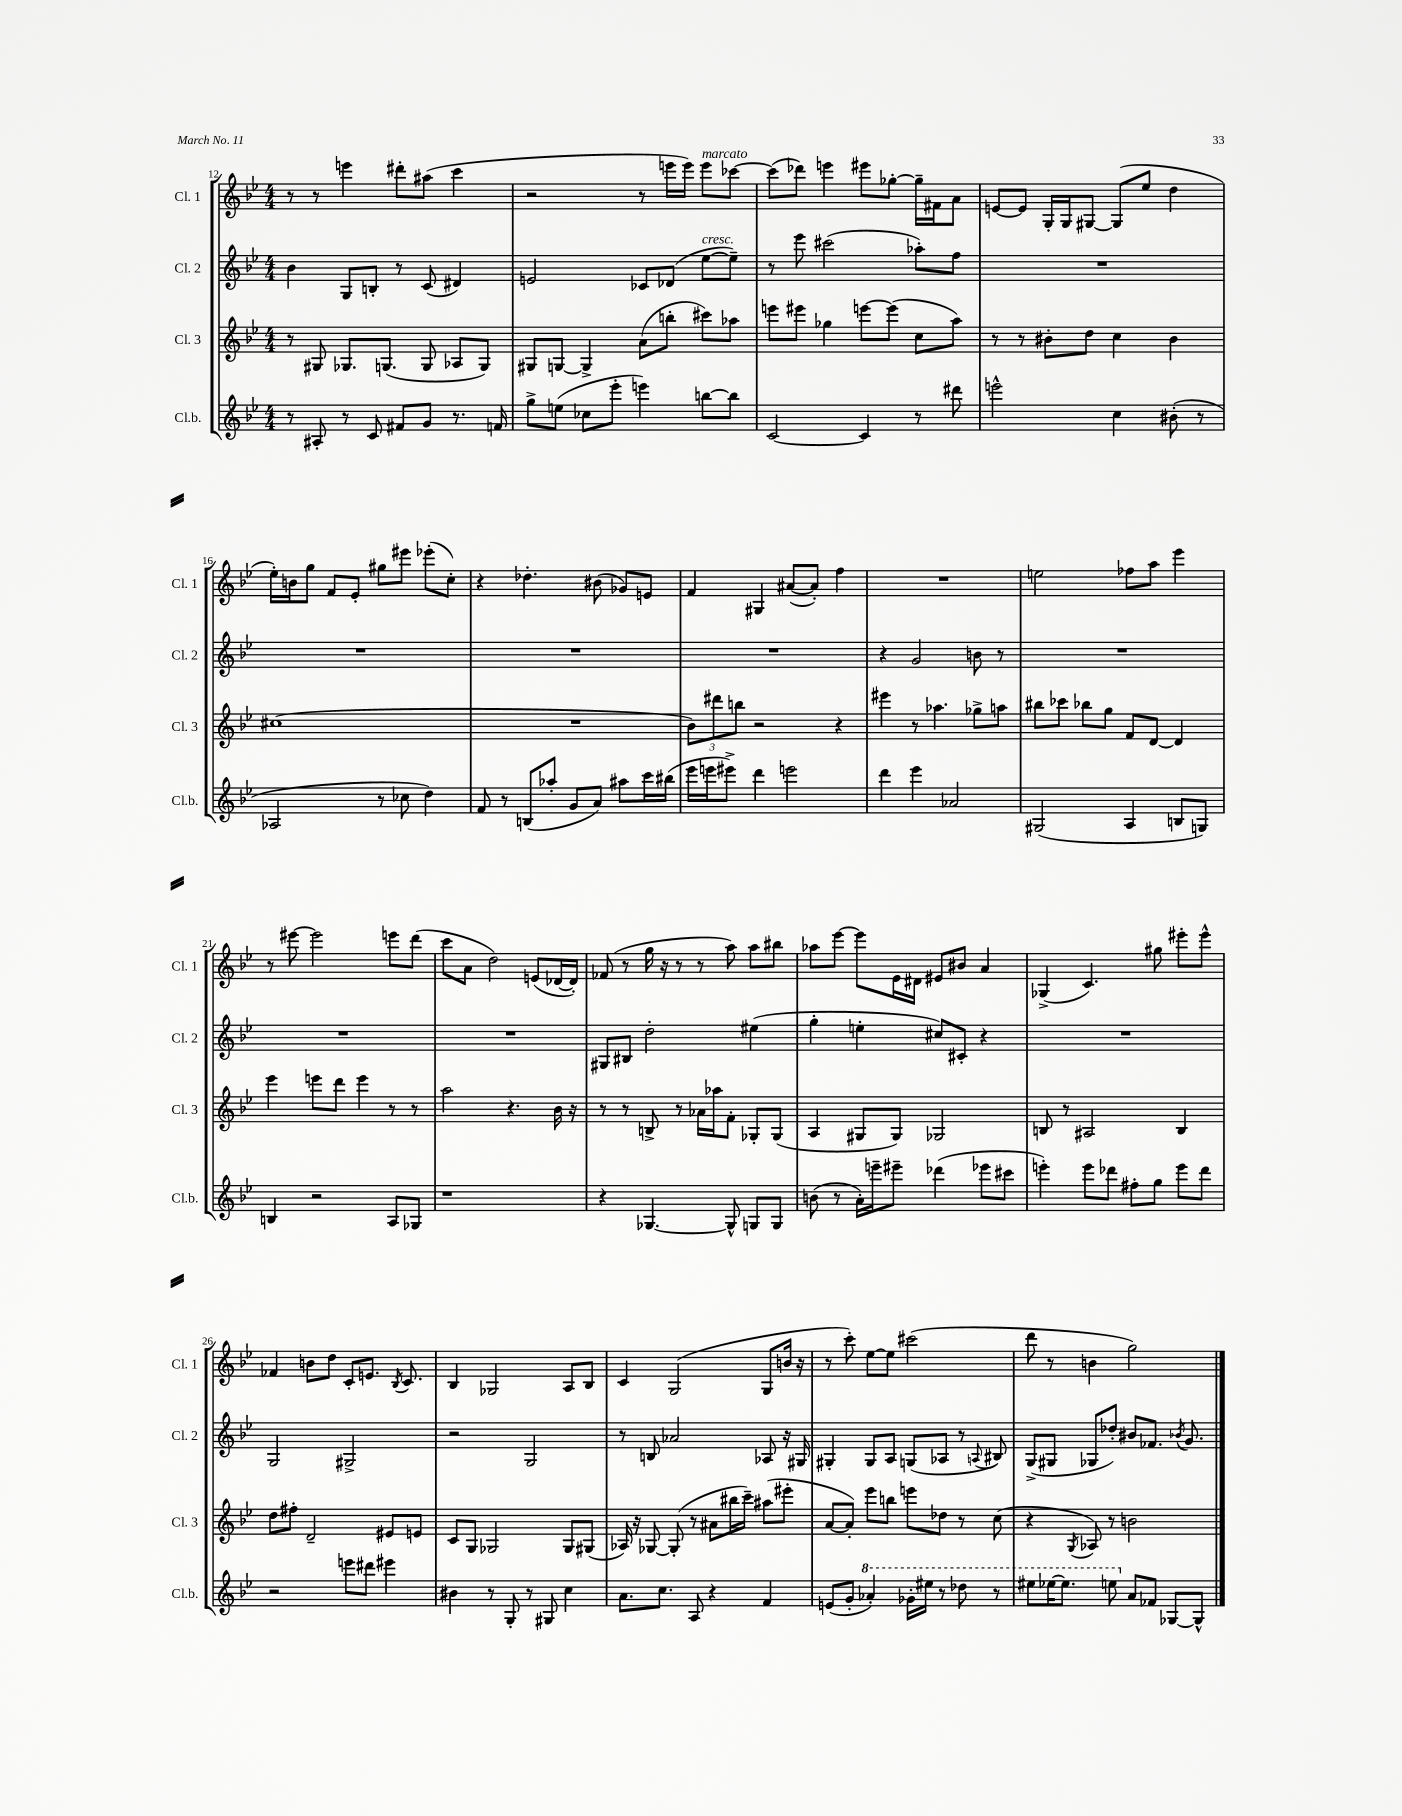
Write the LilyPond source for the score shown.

<<
\new StaffGroup <<
\new Staff = "s0" \with { instrumentName = "Cl. 1" shortInstrumentName = "Cl. 1" } {
    \clef treble \key bes \major \numericTimeSignature \time 4/4
    \autoBeamOff r8 r8 e'''4 dis'''8[-. ais''8]( c'''4 |
    r2 r8 e'''16[ e'''16]) e'''8[^\markup { \italic "marcato" } ces'''8]~ |
    ces'''8[( des'''8]) e'''4 eis'''8[ ges''8]~-. ges''16[-- fis'16 a'8] |
    e'8[~ e'8] g16[-. g16 gis8]~ gis8[( ees''8] d''4 |
    ees''16[-.) b'16 g''8] f'8[ ees'8]-. gis''8[ eis'''8] ees'''8[-.( c''8]-.) |
    r4 des''4.-. bis'8( ges'8[) e'8] |
    f'4 gis4 ais'8[~( ais'8]-.) f''4 |
    R1 |
    e''2 fes''8[ a''8] ees'''4 |
    r8 eis'''8~ eis'''2 e'''8[ d'''8]( |
    c'''8[ a'8] d''2) e'8[( des'16~ des'16]-.) |
    fes'8( r8 g''16 r16 r8 r8 a''8) a''8[ bis''8] |
    aes''8[ ees'''8]~ ees'''8[ ees'16 dis'16] eis'8[ bis'8] a'4 |
    ges4->( c'4.) gis''8 eis'''8[-. eis'''8]-^ |
    fes'4 b'8[ d''8] c'8[-. e'8.] \acciaccatura { bes8 } c'8. |
    bes4 ges2 a8[ bes8] |
    c'4 g2( g8[ b'16] r16 |
    r8 c'''8-.) ees''8[~ ees''8] cis'''2( |
    d'''8 r8 b'4 g''2) \bar "|." |
}
\new Staff = "s1" \with { instrumentName = "Cl. 2" shortInstrumentName = "Cl. 2" } {
    \clef treble \key bes \major \numericTimeSignature \time 4/4
    \autoBeamOff bes'4 g8[ b8]-. r8 c'8( dis'4) |
    e'2 ces'8[ des'8]( ees''8[~^\markup { \italic "cresc." } ees''8]--) |
    r8 ees'''8 cis'''2( aes''8[-.) f''8] |
    R1 |
    R1 |
    R1 |
    R1 |
    r4 g'2 b'8 r8 |
    R1 |
    R1 |
    R1 |
    gis8[ bis8] d''2-. eis''4( |
    g''4-. e''4-. cis''8[) cis'8]-. r4 |
    R1 |
    g2 gis2-> |
    r2 g2 |
    r8 b8 aes'2 aes8 r16 gis16 |
    gis4-. gis8[ a8] g8[( aes8] r8 \appoggiatura { a8 } bis8) |
    g8[->( gis8] ges8[ des''8]-.) bis'8[ fes'8.] \acciaccatura { bes'8 } g'8. \bar "|." |
}
\new Staff = "s2" \with { instrumentName = "Cl. 3" shortInstrumentName = "Cl. 3" } {
    \clef treble \key bes \major \numericTimeSignature \time 4/4
    \autoBeamOff r8 gis8 ges8.[ g8.]( g8 aes8[ g8]) |
    gis8[ g8]~ g4-> a'8[( b''8]-. cis'''8[) aes''8] |
    e'''8[ eis'''8] ges''4 e'''8[~ e'''8]( c''8[ a''8]) |
    r8 r8 bis'8[-. d''8] c''4 bis'4 |
    cis''1( |
    R1 |
    \tuplet 3/2 { bes'8[) dis'''8 b''8] } r2 r4 |
    eis'''4 r8 aes''4. ges''8[-> a''8] |
    bis''8[ ces'''8] bes''8[ g''8] f'8[ d'8]~ d'4 |
    ees'''4 e'''8[ d'''8] e'''4 r8 r8 |
    a''2 r4. bes'16 r16 |
    r8 r8 b8-> r8 aes'16[ aes''16 f'8]-. ges8[-. ges8]( |
    a4 gis8[ gis8]) ges2 |
    b8 r8 ais2 b4 |
    d''8[ fis''8]-. d'2-- eis'8[ e'8] |
    c'8[ g8] ges2 ges8[ gis8]( |
    aes16) r16 ges8~ ges8-.( r8 ais'8[ bis''16 c'''16]--) ais''8[( eis'''8]-. |
    a'8[~ a'8]-.) ees'''8[ b''8] e'''8[ des''8] r8 c''8( |
    r4 \acciaccatura { g8 } aes8) r8 b'2 \bar "|." |
}
\new Staff = "s3" \with { instrumentName = "Cl.b." shortInstrumentName = "Cl.b." } {
    \clef treble \key bes \major \numericTimeSignature \time 4/4
    \autoBeamOff r8 ais8-. r8 c'8 fis'8[ g'8] r8. f'16 |
    g''8[-> e''8]( ces''8[ ees'''8]-. e'''4) b''8[~ b''8] |
    c'2~ c'4 r8 dis'''8 |
    e'''2-^ c''4 bis'8-.( r8 |
    aes2 r8 ces''8 d''4) |
    f'8 r8 b8[( aes''8]-. g'8[ a'8]) ais''8[ c'''16 bis''16]( |
    ees'''16[ e'''16 eis'''8]->) d'''4 e'''2 |
    d'''4 ees'''4 aes'2 |
    gis2( a4 b8[ g8]) |
    b4 r2 a8[ ges8] |
    r1 |
    r4 ges4.~ ges8-^ g8[ g8] |
    b'8( r8 a'16[-.) e'''16-- eis'''8]-- des'''4( ees'''8[ cis'''8] |
    e'''4-.) e'''8[ des'''8] fis''8[-. g''8] e'''8[ des'''8] |
    r2 e'''8[ dis'''8] eis'''4 |
    bis'4 r8 g8-. r8 gis8 c''4 |
    a'8.[ c''8.] a8 r4 f'4 |
    e'8[( g'8]-. \ottava #1 aes''4-.) ges''16[-. eis'''16] r8 des'''8 r8 |
    eis'''8[ ees'''16~ ees'''8.] e'''8 \ottava #0 a'8[ fes'8] ges8[~ ges8]-^ \bar "|." |
}
>>
>>
\layout { \context { \Score currentBarNumber = #12 } }
